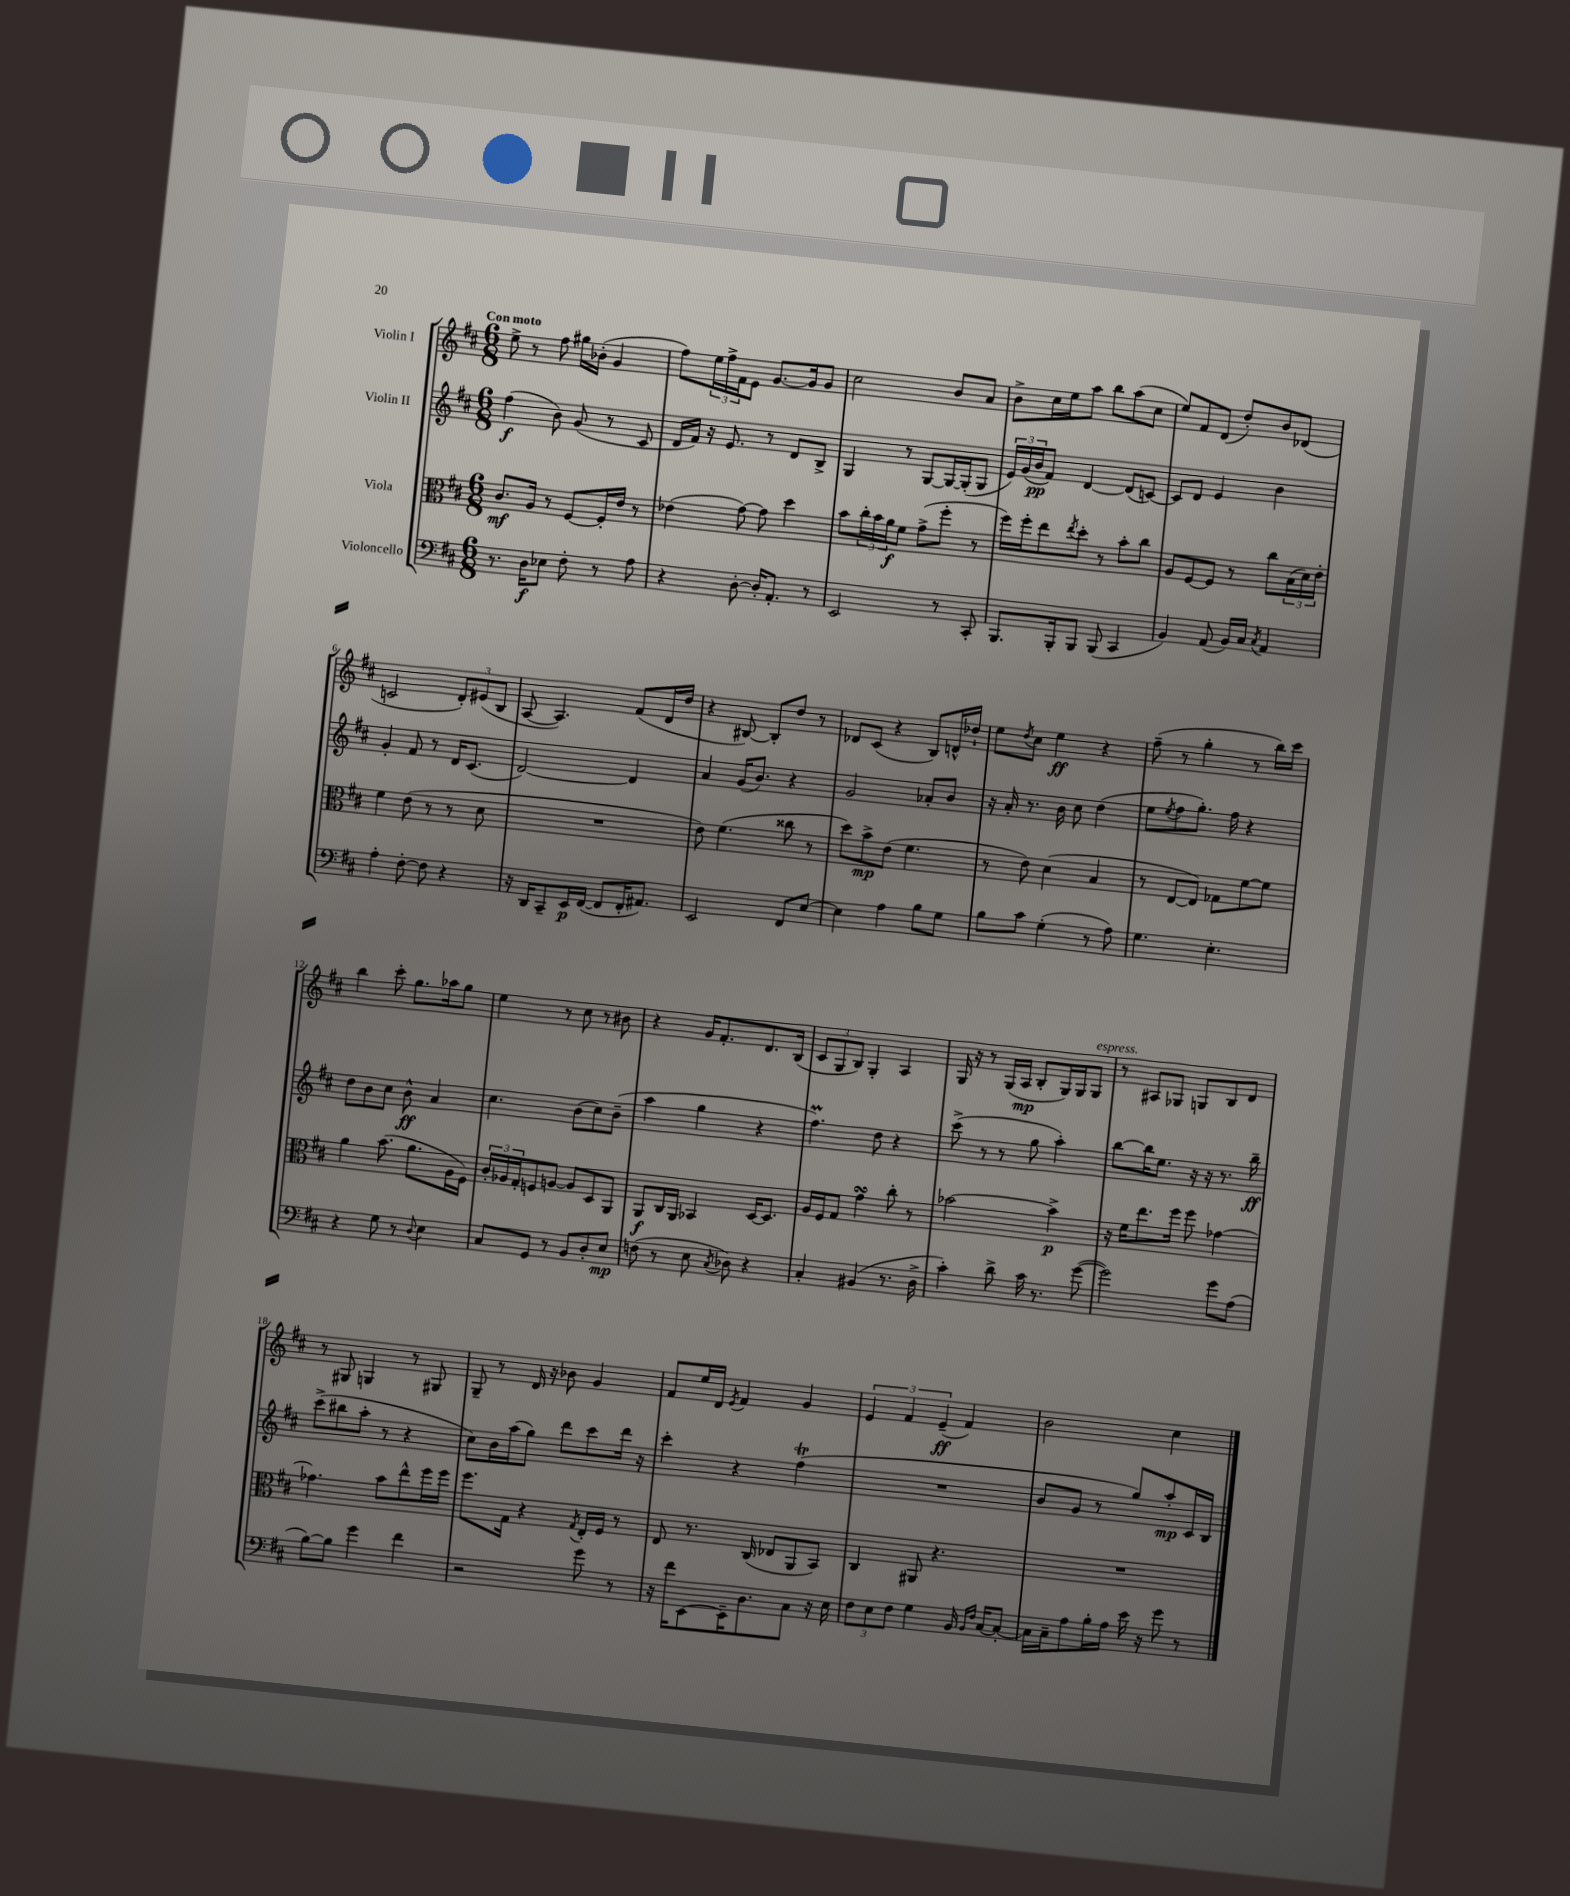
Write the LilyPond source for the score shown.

<<
\new StaffGroup <<
\new Staff = "s0" \with { instrumentName = "Violin I" } {
    \clef treble \key d \major \numericTimeSignature \time 6/8 \tempo "Con moto"
    e''8-> r8 fis''8 gis''16 bes'16-.( g'4 |
    fis''8) \tuplet 3/2 { e''16 fis''16-> fis'16 } e'8 g'8.~ g'16 g'8 |
    cis''2 b'8 a'8 |
    b'8-> cis''16 e''16 a''8 b''8 a''8( cis''8 |
    e''8) fis'8 d'8( d''8-.) b'8 des'8( |
    c'2 \tuplet 3/2 { d'8-.) eis'8( b8 } |
    a8~ a4.) fis'8( d'16 d''16 |
    r4 bis8~) bis8-. d''8 r8 |
    des'8 cis'8( r4 b8) d'16-^ des''16-! |
    e''8 \acciaccatura { d''8 } cis''8 e''4\ff r4 |
    fis''8--( r8 g''4-. r8 b''16) cis'''16 |
    b''4 cis'''8-. g''8. aes''16 g''8 |
    e''4 r8 cis''8 r8 bis'8 |
    r4 g'16 fis'8.-. d'8. b16( |
    \tuplet 3/2 { cis'8 g8 b8) } g4-. a4 |
    g16 r16 r8 g16( a16\mp b8-. g16) g16 g8^\markup { \italic "espress." } |
    r8 ais8 ges8 g8 b8 d'8 |
    r8 gis8 g4 r8 gis8 |
    g8-- r8 d'16 r16 bes'8 g'4 |
    fis'8 e''16 d'16 \acciaccatura { e'8 } fis'4 g'4 |
    \tuplet 3/2 { e'4 fis'4 e'4--\ff( } fis'4) |
    b'2 cis''4 \bar "|." |
}
\new Staff = "s1" \with { instrumentName = "Violin II" } {
    \clef treble \key d \major \numericTimeSignature \time 6/8
    fis''4\f( b'8) g'8( r8 cis'8 |
    d'16 fis'16) r16 e'8. r8 d'8 b8-> |
    g4 r8 g8~ g16~ g16-.( g8 |
    \tuplet 3/2 { e'16) g'16( b'16\pp } fis'8) d'4~ d'8( c'8~) |
    c'8 d'8 e'4 b'4 |
    g'4-. fis'8 r8 d'16 cis'8.( |
    d'2~) d'4 |
    a'4 g'16( b'8.) r4 |
    g'2 aes'8-. b'8 |
    r16 a'16-. r8. b'16 cis''8 d''4( |
    e''8 \acciaccatura { e''8 } fis''8 g''8.-.) fis''16 r4 |
    d''8 b'8 cis''8 b'8-^\ff a'4 |
    cis''4. b'8( cis''8) b'8--( |
    a''4 g''4 r4 |
    fis''4.\prall) d''8 r4 |
    cis'''8->( r8 r8 g''8 a''4-.) |
    b''8~ b''16 e''8. r16 r16 r8. b''16--\ff |
    cis'''8->( bis''8 a''8-. r8 r4 |
    cis''8) b'16 a''16( g''8) d'''8 cis'''8 d'''16 r16 |
    cis'''4-. r4 fis''4\trill( |
    R2. |
    b'8 g'8 r8 g''8) a''8-.\mp cis'16 b16 \bar "|." |
}
\new Staff = "s2" \with { instrumentName = "Viola" } {
    \clef alto \key d \major \numericTimeSignature \time 6/8
    cis'8.\mf a16 r8 fis8~ fis16-. e'16 r8 |
    ees'4( g'8~) g'8 d''4 |
    b'8 \tuplet 3/2 { cis''16-. b'16 a'16\f } fis'8 g'8->( fis''8-. r8 |
    fis''16) fis''16-. e''8 \acciaccatura { e''8 } d''8-. r8 b'8-. cis''8 |
    a8 fis8~ fis8 r8 cis''8 \tuplet 3/2 { b16( d'16) e'16-. } |
    fis'4 e'8( r8 r8 d'8 |
    R2. |
    e'8) fis'4.( cisis''8 r8 |
    d''8) b'8->\mp e'8( fis'4. |
    r8 e'8) d'4( b4 |
    r8 e8~ e8) ges8 fis'8~ fis'8 |
    a'4 b'8.( a'8. a16 fis16) |
    \tuplet 3/2 { cis'16-. aes16 g16-. } f8 a8~ a8 d8 a,8 |
    a,8\f cis16 a,16 bes,4 d16~ d8. |
    a16 fis16 g8 g'4\turn cis''8-. r8 |
    bes'2~ bes'4->\p |
    r16 fis'16 e''8. fis''16 fis''8 ges'4~ |
    ges'4. b'8 e''8-^ fis''16 fis''16 |
    fis''8. g16 r4 \acciaccatura { g8 } e16-. fis16 r8 |
    e8 r8. cis16( ees8 a,8 b,8) |
    cis4 ais,8 r4. |
    R2. \bar "|." |
}
\new Staff = "s3" \with { instrumentName = "Violoncello" } {
    \clef bass \key d \major \numericTimeSignature \time 6/8
    r8. d16\f ees8 fis8-. r8 a8 |
    r4 d8~-. d16-. a,8.-. r8 |
    e,2 r8 cis,8-. |
    b,,8. b,,16-. b,,8 b,,8( cis,4 |
    b,4) a,8( b,16) cis16 \acciaccatura { cis8 } a,4 |
    a4-. fis8~-. fis8 r4 |
    r16 d,16 cis,8-- e,16\p fis,16~( fis,8 fis,16-. ais,8.) |
    e,2 fis,8 e8~ |
    e4 a4 b8 g8 |
    b8 cis'8 g4-.( r8 a8) |
    g4. e4.-. |
    r4 g8 r8 \appoggiatura { d8 } e4 |
    cis8 g,8 r8 b,8 d8-. e8\mp |
    f8( r8 e8 \acciaccatura { cis8 } des8) r4 |
    cis4-. bis,4( r8. d16-> |
    cis'4-.) d'8-> cis'16 r8. g'8~( |
    g'2) g'8 a8( |
    b8~) b8 g'4 fis'4 |
    r2 g'8 r8 |
    r16 fis'16 e,8~ e,16-- d8. cis8 r16 e16 |
    \tuplet 3/2 { fis8 e8 fis8 } g4 b,16 \grace { b,16 fis16 } cis16~ cis8~-. |
    cis16 cis16-- a8 b16-. a16 e'16 r16 g'8 r8 \bar "|." |
}
>>
>>
